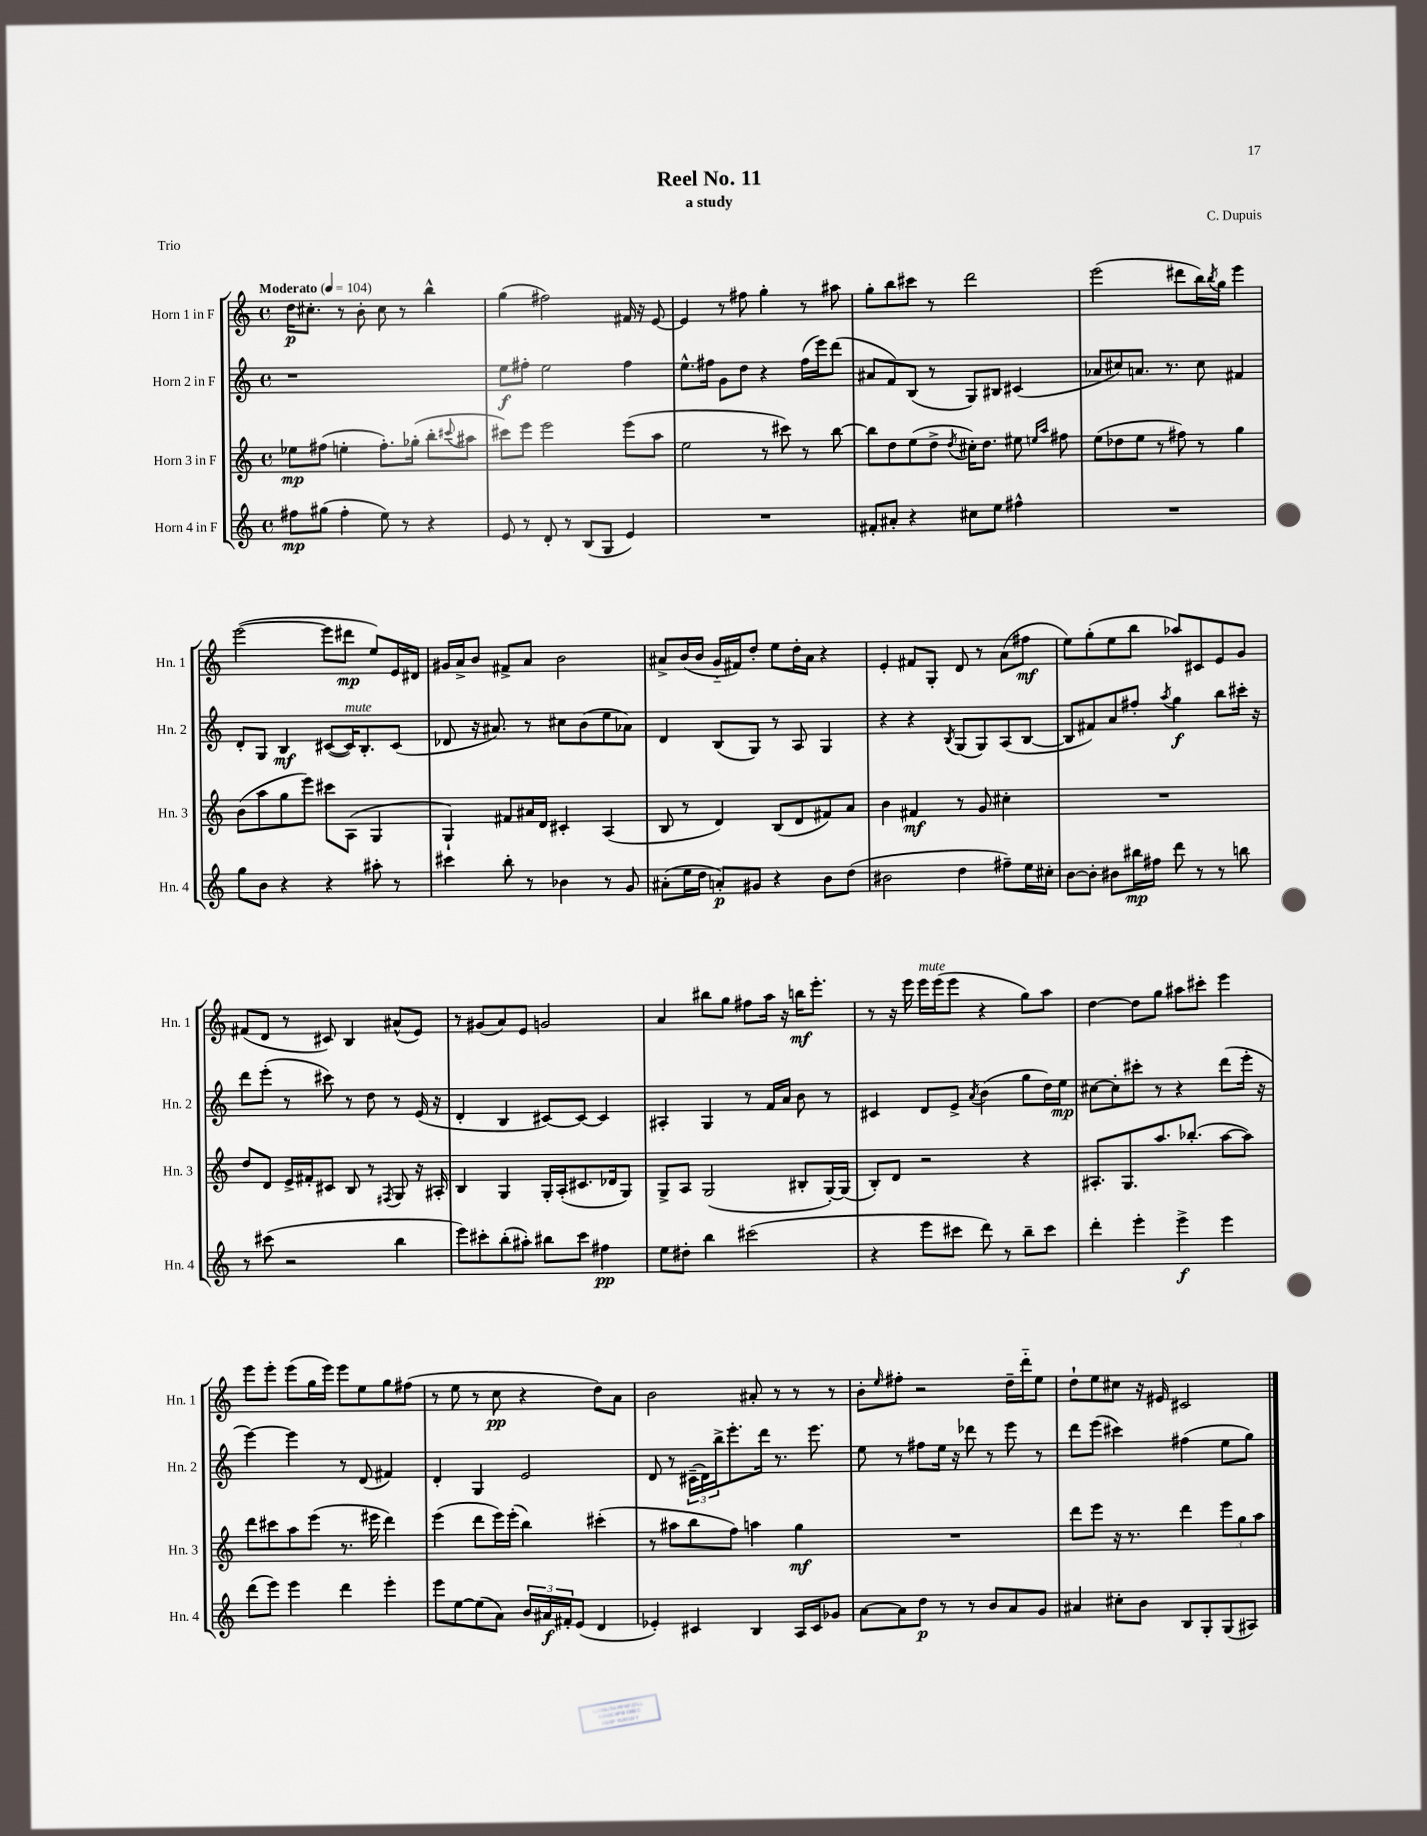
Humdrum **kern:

**kern	**kern	**kern	**kern
*staff4	*staff3	*staff2	*staff1
*clefG2	*clefG2	*clefG2	*clefG2
*k[]	*k[]	*k[]	*k[]
*M4/4	*M4/4	*M4/4	*M4/4
*met(c)	*met(c)	*met(c)	*met(c)
*MM104	*MM104	*MM104	*MM104
8ff#\L	8ee-\L	1r	16dd\LK
.	.	.	8.cc#'\J
(8gg#\J	(8ff#\J	.	.
4ff#'\	4ee'\	.	8r
.	.	.	8b'\
8ee\)	8.ff#'\L)	.	8cc#\
8r	.	.	8r
.	(16gg-'\Jk	.	.
4r	8bb'\L	.	4bb^^\
.	8qqccc#/	.	.
.	8aa#\J	.	.
=	=	=	=
8e/	8ccc#\L)	8ee\L	(4gg\
8r	8eee\J	8ff#'\J	.
8d'/	2eee\	2ee\	2ff#\)
8r	.	.	.
(8B/L	.	.	.
8G/J	.	.	.
4e/)	(8eee\L	4ff#\	16f#/
.	.	.	16r
.	8aa\J	.	[8e/
=	=	=	=
1r	2ee\	8.ee^^\L	4e/]
.	.	16ff#\Jk	.
.	.	8g\L	8r
.	.	8dd\J	8ff#\
.	8r	4r	4gg'\
.	8ccc#\)	.	.
.	8r	(16ff#\LL	8r
.	.	16eee\J)	.
.	[8bb\	(8ddd\J	8aa#\
=	=	=	=
8f#'/L	8bb\]L	8a#/L	8gg'\L
8a#'/J	8dd\	8f/)	8bb\
4r	(8ee\	(8B/J	8ccc#\J
.	8dd^\J	8r	8r
.	8qdd/	.	.
8cc#\L	16cc#'\LK)	8G/L)	2ddd\
.	8.dd\J	.	.
8ee\J	.	8B#/J	.
4ff#^^\	8ee#\	(4c#/	.
.	16qqee/LL	.	.
.	16qqaa/JJ	.	.
.	8ff#\	.	.
=	=	=	=
1r	(8ee\L	8a-/L	(2eee\
.	8dd-\	8cc#/)	.
.	8ee\J	8.a/J	.
.	8r	.	.
.	.	8.r	.
.	8ff#\)	.	8ddd#\L
.	8r	8cc#\	16bb\L)
.	.	.	8qbb/
.	.	.	16gg\JJ
.	4gg\	4f#/	4eee\
=	=	=	=
8gg\L	(8b\L	8d'/L	([2eee\
8b\J	8aa\	8G/J	.
4r	8gg\	4B/	.
.	8eee\J)	.	.
4r	8ccc#\L	([8c#/L	8eee\]L
.	(8A\J	16c#/]K)	8ddd#\J
.	.	8.B'/	.
8aa#'\	4G/	.	8ee/L)
8r	.	(8c#/J	16e/L
.	.	.	16d#/JJ
=	=	=	=
4ccc#\	4G`/)	8d-/	16g#/LL
.	.	.	16a^/J
.	.	16r	8b/J
.	.	8.a#/)	.
8bb'\	8f#/L	.	8f#^/L
8r	16a#/L	8r	8a/J
.	16d/JJ	.	.
4b-\	4c#'/	8cc#\L	2b\
.	.	(8b\	.
8r	(4A/	8ee\	.
8g/	.	8a-\J)	.
=	=	=	=
(8a#'\L	8B/	4d/	8a#^/L
16ee\L	8r	.	(16b/L
16dd\JJ	.	.	16b/JJ
8a'/L)	4d/)	(8B/L	16g'~/LL
.	.	.	16f#/J)
8g#/J	.	8G/J)	8dd'/J
4r	(8B/L	8r	8ee\L
.	8d/	8A/	16dd'\L
.	.	.	16a#\JJ
8b\L	8f#/)	4G/	4r
(8dd\J	8a/J	.	.
=	=	=	=
2b#\	4b\	4r	4e'/
.	4f#/	4r	8f#/L
.	.	.	8G'/J
.	.	8qB/	.
4dd\	8r	(8G/L	8d/
.	8g/	8G/)	8r
8ff#~\L)	4cc#'\	(8A/	(8a\L
16ee\L	.	[8B/J	8ff#\J
16cc#'\JJ	.	.	.
=	=	=	=
[8b\L	1r	8B/]L	8ee\L)
8b'\]J	.	8f#/)	(8gg'\
8b#\L	.	8a/	8ee\
16bb#\L	.	8ff#'/J	8bb\J
16ff#\JJ	.	.	.
.	.	8qaa/	.
8ddd\	.	4gg\	8aa-/L)
8r	.	.	8c#/
8r	.	8bb\L	8e/
8bb\	.	16ccc#'\Jk	8g/J
.	.	16r	.
=	=	=	=
8r	8dd/L	8ddd\L	(8f#/L
(8ccc#\	8d/J	(8eee'\J	8d/J
2r	16e^/LL	8r	8r
.	16f#'/J	.	.
.	8c#/J	8ccc#\)	8c#/)
.	8B/	8r	4B/
.	8r	8dd\	.
.	8qF#/	.	.
4bb\	8G/	8r	(8a#^^/L
.	16r	(16e/	8e/J)
.	16A#'/	16r	.
=	=	=	=
8eee\L)	4B/	4d'/	8r
8ccc#'\	.	.	(8g#/L
(8bb'\	4G/	4B/	8a/)
8aa#'\J)	.	.	8e/J
8bb#\L	16G'/LL	[8c#/L)	2g/
.	(16A'/J	.	.
8ccc#\J	8.c#/	8c#/_J	.
4ff#\	.	4c#/]	.
.	16d-/k	.	.
.	8G/J)	.	.
=	=	=	=
8ee\L	8G^/L	4A#'/	4a/
8dd#'\J	8A/J	.	.
4bb\	(2G/	4G/	8bb#\L
.	.	.	8gg\J
(2ccc#\	.	8r	8ff#\L
.	.	16f/LL	16aa\Jk
.	.	16a/JJ	16r
.	8B#'/L	8b\	16bb\LK
.	.	.	8.eee'\J
.	[16G'/L)	8r	.
.	(16G/]JJ	.	.
=	=	=	=
4r	8B'/L)	4c#/	8r
.	8d/J	.	16r
.	.	.	16eee\
8eee\L	2r	8d/L	16eee\LL
.	.	.	(16eee\J
8ccc#\J	.	8e^/J	8eee\J
.	.	8qa/	.
8ddd\)	.	(4b\	4r
8r	.	.	.
8bb~\L	4r	8gg\L	8gg\L)
8ccc#\J	.	16dd\L)	8aa\J
.	.	16ee\JJ	.
=	=	=	=
4ddd'\	8.A#'/L	[8cc#\L	[4dd\
.	.	8cc#'\]	.
.	8.G/	.	.
4eee'\	.	8ccc#'\J	8dd\]L
.	8.aa/	8r	8gg\J
4eee^\	.	4r	8aa#\L
.	(8.bb-'/J	.	.
.	.	.	8ccc#'\J
4eee\	[8aa\L	(8ddd\L	4eee\
.	8aa\]J)	16eee'\Jk	.
.	.	16r	.
=	=	=	=
(8ddd\L	8ddd\L	[4eee\)	8eee\L
8eee\J)	8ccc#\	.	8eee'\J
4eee\	8aa\	4eee\]	(8eee\L
.	(8eee\J	.	16gg\L
.	.	.	16eee\JJ)
4ddd\	8.r	8r	8eee\L
.	.	(8d/	8ee\
.	16eee#\	.	.
4eee'\	4ddd\)	4f#/)	8gg\
.	.	.	(8ff#\J
=	=	=	=
8eee\L	(4eee\	4d'/	8r
[8ee\	.	.	8ee\
(8ee\]	8ddd\L	4G/	8r
8a\J)	16eee\L)	.	8cc\
.	(16eee'\JJ	.	.
24b/LL	4bb\)	2e/	4r
24a#/	.	.	.
24f#'/J	.	.	.
(8e/J	.	.	.
4d/	(4ccc#'\	.	8dd\L)
.	.	.	8a\J
=	=	=	=
4e-'/)	8r	8d/	2b\
.	8aa#\L	8r	.
4c#/	8bb\	(24c#~\LL	.
.	.	24d\)	.
.	.	24bb^\J	.
.	8ff\J)	8.eee'\	.
4B/	4aa\	.	8a#'/
.	.	16ddd\Jk	.
.	.	8.r	8r
16A/LL	4gg\	.	8r
16c#/J	.	8.eee\	.
8g-/J	.	.	8r
=	=	=	=
[8a\L	1r	8ee\	8b'\L
.	.	.	16qqee/
8a\]	.	8r	8ff#'\J
8dd\J	.	8ff#\L	2r
8r	.	16ee\Jk	.
.	.	16r	.
8r	.	8ddd-\	.
8b/L	.	8r	.
8a/	.	8eee\	16dd~\LL
.	.	.	16ddd'~\J
8g/J	.	8r	8ee\J
=	=	=	=
4a#/	8ddd\L	8ddd\L	8dd`\L
.	8eee\J	(8eee\J	8ee\
8cc#'\L	16r	4ccc#\)	8cc#\J
.	8.r	.	.
8b\J	.	.	16r
.	.	.	16e#/
8B/L	4ddd\	(4ff#\	2c#/
8G'/	.	.	.
(8G/	12eee\L	8ee\L	.
.	12gg\	.	.
8A#/J)	.	8gg\J)	.
.	12aa\J	.	.
==	==	==	==
*-	*-	*-	*-
